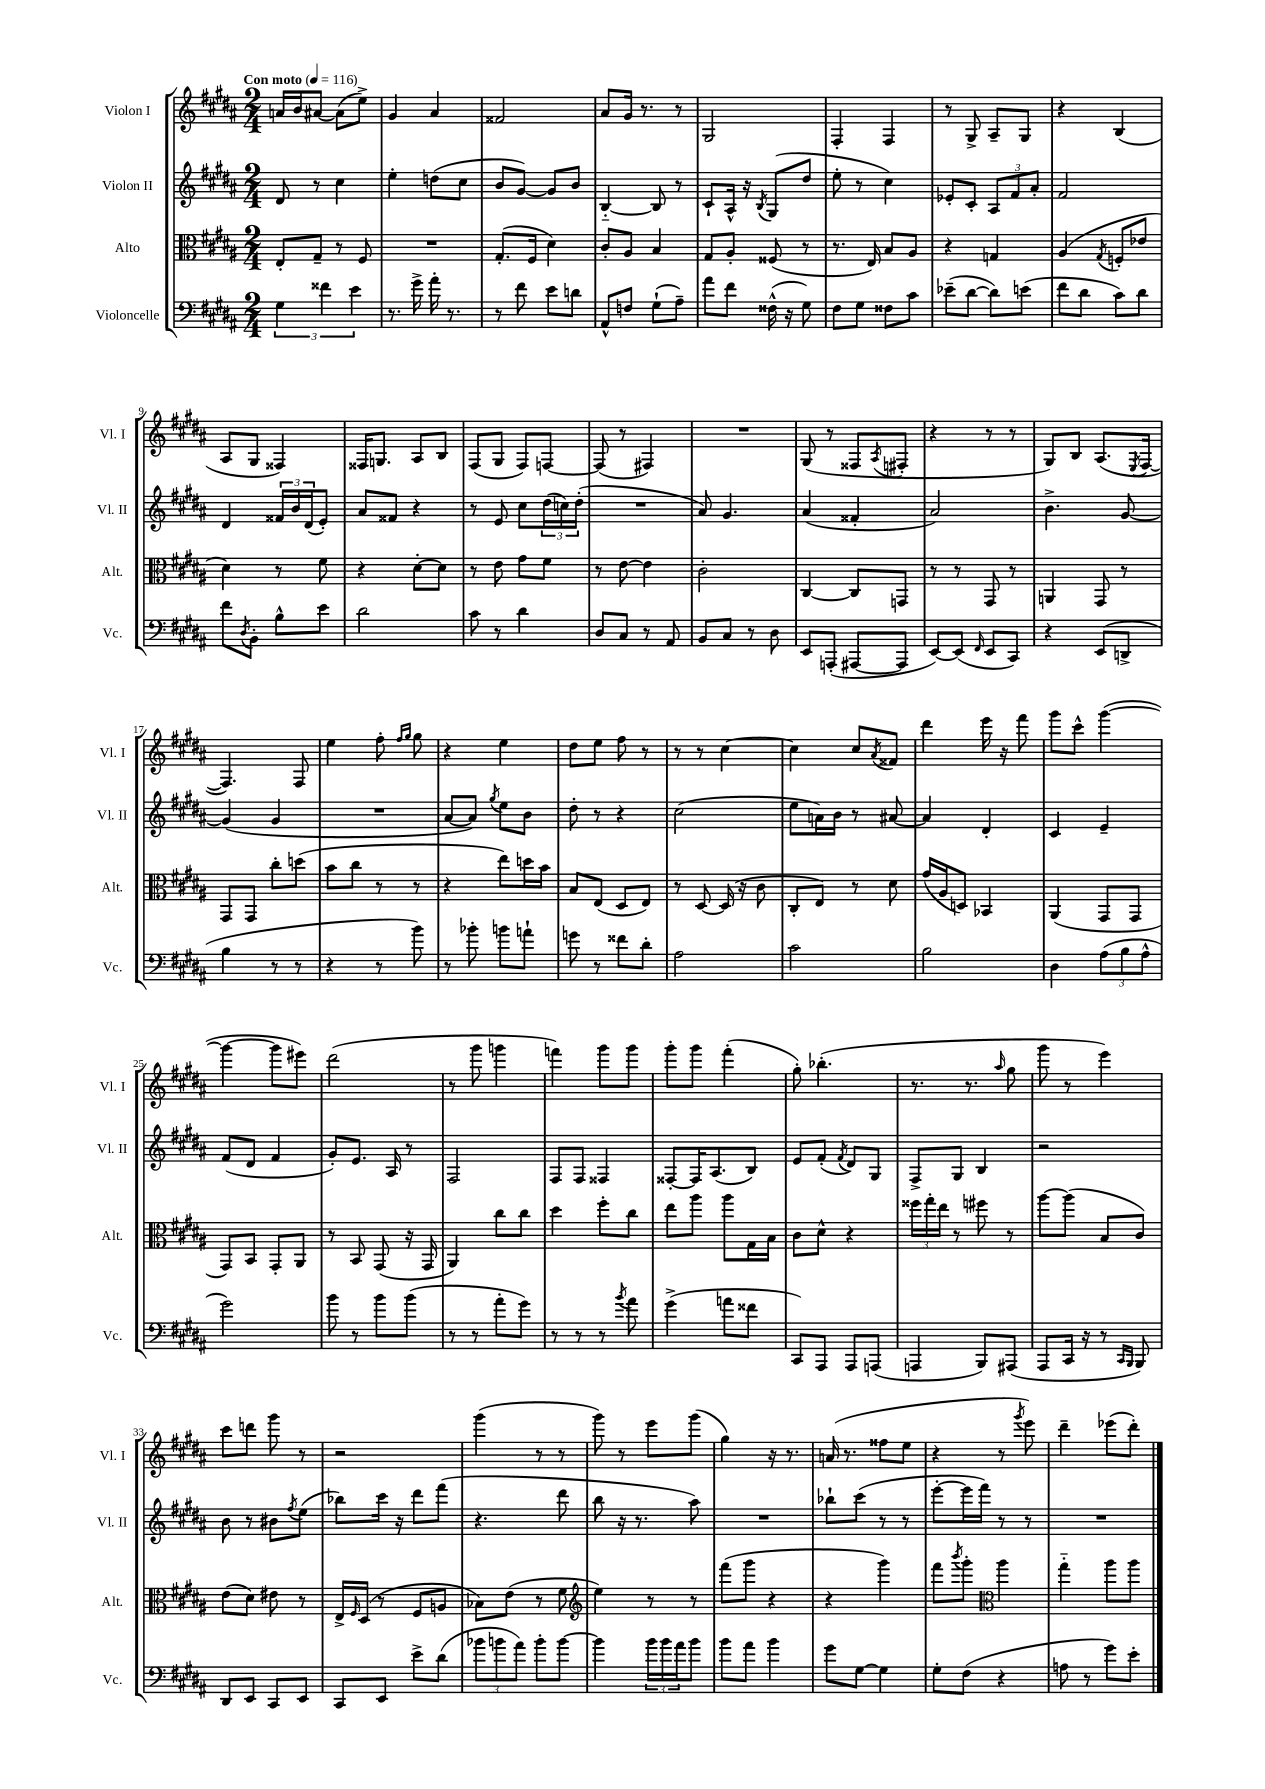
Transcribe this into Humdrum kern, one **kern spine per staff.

**kern	**kern	**kern	**kern
*staff4	*staff3	*staff2	*staff1
*clefF4	*clefC3	*clefG2	*clefG2
*k[f#c#g#d#a#]	*k[f#c#g#d#a#]	*k[f#c#g#d#a#]	*k[f#c#g#d#a#]
*M2/4	*M2/4	*M2/4	*M2/4
*MM116	*MM116	*MM116	*MM116
6G#	8E'	8d#	16a
.	.	.	16b
.	8G#~	8r	[8a#
6f##	.	.	.
.	8r	4cc#	(8a#]
6e	.	.	.
.	8F#	.	8ee^)
=	=	=	=
8.r	2r	4ee'	4g#
16g#^	.	.	.
16a#'	.	(8dd	4a#
8.r	.	.	.
.	.	8cc#	.
=	=	=	=
8r	(8.G#'	8b	2f##
8f#	.	[8g#)	.
.	16F#	.	.
8e	4d#)	8g#]	.
8d	.	8b	.
=	=	=	=
8AA#^^	8c#'	[4B'~	8a#
8F	8A#	.	16g#
.	.	.	8.r
(8G#`	4B	8B]	.
8A#~)	.	8r	8r
=	=	=	=
8a#	8G#	8c#`	2G#
8f#	8A#'	16A#^^	.
.	.	16r	.
.	.	8qB	.
(16F##^^	(8F##	(8G#	.
16r	.	.	.
8G#)	8r	8dd#	.
=	=	=	=
8F#	8.r	8ee'	4F#'
8G#	.	8r	.
.	16E)	.	.
8F##	8B	4cc#)	4F#
8c#	8A#	.	.
=	=	=	=
(8e-~	4r	8e-'	8r
[8d#	.	8c#'	8G#^
8d#])	4G	12A#	8A#~
.	.	12f#	.
(8e	.	.	8G#
.	.	12a#'	.
=	=	=	=
8f#	(4A#	2f#	4r
8d#	.	.	.
.	8qG#	.	.
8c#)	8F'	.	(4B
8d#	8e-	.	.
=	=	=	=
8f#	4d#)	4d#	8A#
8qD#	.	.	.
8BB'	.	.	8G#
8B^^	8r	24f##	4F##)
.	.	24b	.
.	.	(24d#	.
8e	8f#	8e')	.
=	=	=	=
2d#	4r	8a#	16F##
.	.	.	8.G
.	.	8f##	.
.	[8d#'	4r	8A#
.	8d#]	.	8B
=	=	=	=
8c#	8r	8r	(8F#
8r	8e	8e	8G#
4d#	8g#	8cc#	8F#)
.	8f#	(24dd#	[8F
.	.	24cc)	.
.	.	(24dd#'	.
=	=	=	=
8D#	8r	2r	(8F]
8C#	[8e	.	8r
8r	4e]	.	4F#)
8AA#	.	.	.
=	=	=	=
8BB	2c#'	8a#)	2r
8C#	.	4.g#	.
8r	.	.	.
8D#	.	.	.
=	=	=	=
8EE	[4C#	(4a#	(8G#
(8AAA'	.	.	8r
[8AAA#	8C#]	4f##'	8F##
.	.	.	8qA#
8AAA#]	8GG	.	8F#'
=	=	=	=
[8EE)	8r	2a#)	4r
(8EE]	8r	.	.
16qqFF#	.	.	.
8EE	8GG#	.	8r
8CC#)	8r	.	8r
=	=	=	=
4r	4AA	4.b^	8G#)
.	.	.	8B
(8EE	8GG#	.	(8.A#
8DD^	8r	[8g#	.
.	.	.	8qE
.	.	.	[16F#
=	=	=	=
4B	8GG#	(4g#]	4.F#])
.	8GG#	.	.
8r	8cc#'	4g#	.
8r	(8dd	.	8F#
=	=	=	=
4r	8b	2r	4ee
.	8cc#	.	.
8r	8r	.	8ff#'
.	.	.	16qqff#
.	.	.	16qqgg#
8b)	8r	.	8gg#
=	=	=	=
8r	4r	[8a#	4r
8b-'	.	8a#])	.
.	.	8qgg#	.
8b	8ee)	8ee	4ee
8a`	16dd	8b	.
.	16b	.	.
=	=	=	=
8g	8B	8dd#'	8dd#
8r	(8E	8r	8ee
8f##	8D#	4r	8ff#
8d#'	8E)	.	8r
=	=	=	=
2A#	8r	(2cc#	8r
.	[8D#	.	8r
.	(16D#]	.	[4cc#
.	16r	.	.
.	8c#	.	.
=	=	=	=
2c#	8C#'	8ee	4cc#]
.	8E)	16a)	.
.	.	16b	.
.	8r	8r	8cc#
.	.	.	8qa#
.	8d#	[8a#	8f##
=	=	=	=
2B	(16g#	4a#]	4ddd#
.	16A#	.	.
.	8D)	.	.
.	4BB-	4d#'	16eee
.	.	.	16r
.	.	.	8fff#
=	=	=	=
4D#	(4AA#	4c#	8ggg#
.	.	.	8ccc#^^
(12A#	8GG#	4e~	([4ggg#
12B	.	.	.
.	8GG#	.	.
12A#^^	.	.	.
=	=	=	=
2g#)	8GG#)	(8f#	4ggg#_
.	8BB	8d#	.
.	8GG#'	4f#	8ggg#]
.	8AA#	.	8eee#)
=	=	=	=
8b	8r	8g#')	(2ddd#
8r	8BB	8.e	.
8b	(8GG#	.	.
.	.	16A#	.
(8b	16r	8r	.
.	16GG#	.	.
=	=	=	=
8r	4AA#)	2F#	8r
8r	.	.	8ggg#
8a#'	8cc#	.	4ggg
8g#)	8cc#	.	.
=	=	=	=
8r	4dd#	8F#	4fff)
8r	.	8F#	.
8r	8ff#'	4F##	8ggg#
8qb	.	.	.
8a#	8cc#	.	8ggg#
=	=	=	=
(4g#^	8ee	[8F##'	8ggg#'
.	8aa#	16F##]	8ggg#
.	.	(8.A#	.
8a	8aa#	.	(4fff#'
8f##	16G#	8B)	.
.	16B	.	.
=	=	=	=
8CC#)	8c#	8e	8gg#')
8AAA#	8d#^^	(8f#'	(4.bb-'
.	.	8qf#	.
8AAA#	4r	8d#)	.
(8AAA	.	8G#	.
=	=	=	=
4AAA	24ff##	8F#^	8.r
.	24gg#'	.	.
.	24ee	.	.
.	8r	8G#	.
.	.	.	8.r
8BBB)	8ff#	4B	.
.	.	.	16qqaa#
(8AAA#	8r	.	8gg#
=	=	=	=
8AAA#	[8aa#	2r	8ggg#
16CC#	(8aa#]	.	8r
16r	.	.	.
8r	8B	.	4eee)
16qqCC#	.	.	.
16qqBBB	.	.	.
8BBB)	8c#)	.	.
=	=	=	=
8DD#	(8e	8b	8ccc#
8EE	8d#)	8r	8ddd
8CC#	8e#	8b#	8ggg#
.	.	8qff#	.
8EE	8r	(8ee	8r
=	=	=	=
8CC#	16E^	8bb-)	2r
.	16qqF#	.	.
.	(16D#	.	.
8EE	8r	16ccc#	.
.	.	16r	.
8e^	8F#	8ddd#	.
(8d#	8A	(8fff#	.
=	=	=	=
12b-	8B-)	4.r	(4ggg#
12b	.	.	.
.	(8e	.	.
12a#)	.	.	.
8b'	8r	.	8r
[8b	8f#	8ddd#	8r
=	=	=	=
*	*clefG2	*	*
4b]	4ee)	8bb	8ggg#)
.	.	16r	8r
.	.	8.r	.
24b	8r	.	8eee
24b	.	.	.
24a#	.	.	.
8b	8r	8aa#)	(8ggg#
=	=	=	=
8b	(8fff#	2r	4gg#)
8a#	8ggg#	.	.
4b	4r	.	16r
.	.	.	8.r
=	=	=	=
8g#	4r	8bb-`	(16a
.	.	.	8.r
[8G#	.	(8ccc#	.
4G#]	4ggg#)	8r	8ff##
.	.	8r	8ee
=	=	=	=
8G#'	8fff#	[8eee'	4r
.	8qbbb	.	.
(8F#	8ggg#'	16eee]	.
.	.	16fff#)	.
*	*clefC3	*	*
4r	4aa#	8r	8r
.	.	.	8qggg#
.	.	8r	8eee)
=	=	=	=
8A	4gg#'~	2r	4ddd#~
8r	.	.	.
8g#)	8aa#	.	(8eee-
8e'	8aa#	.	8ddd#')
==	==	==	==
*-	*-	*-	*-
